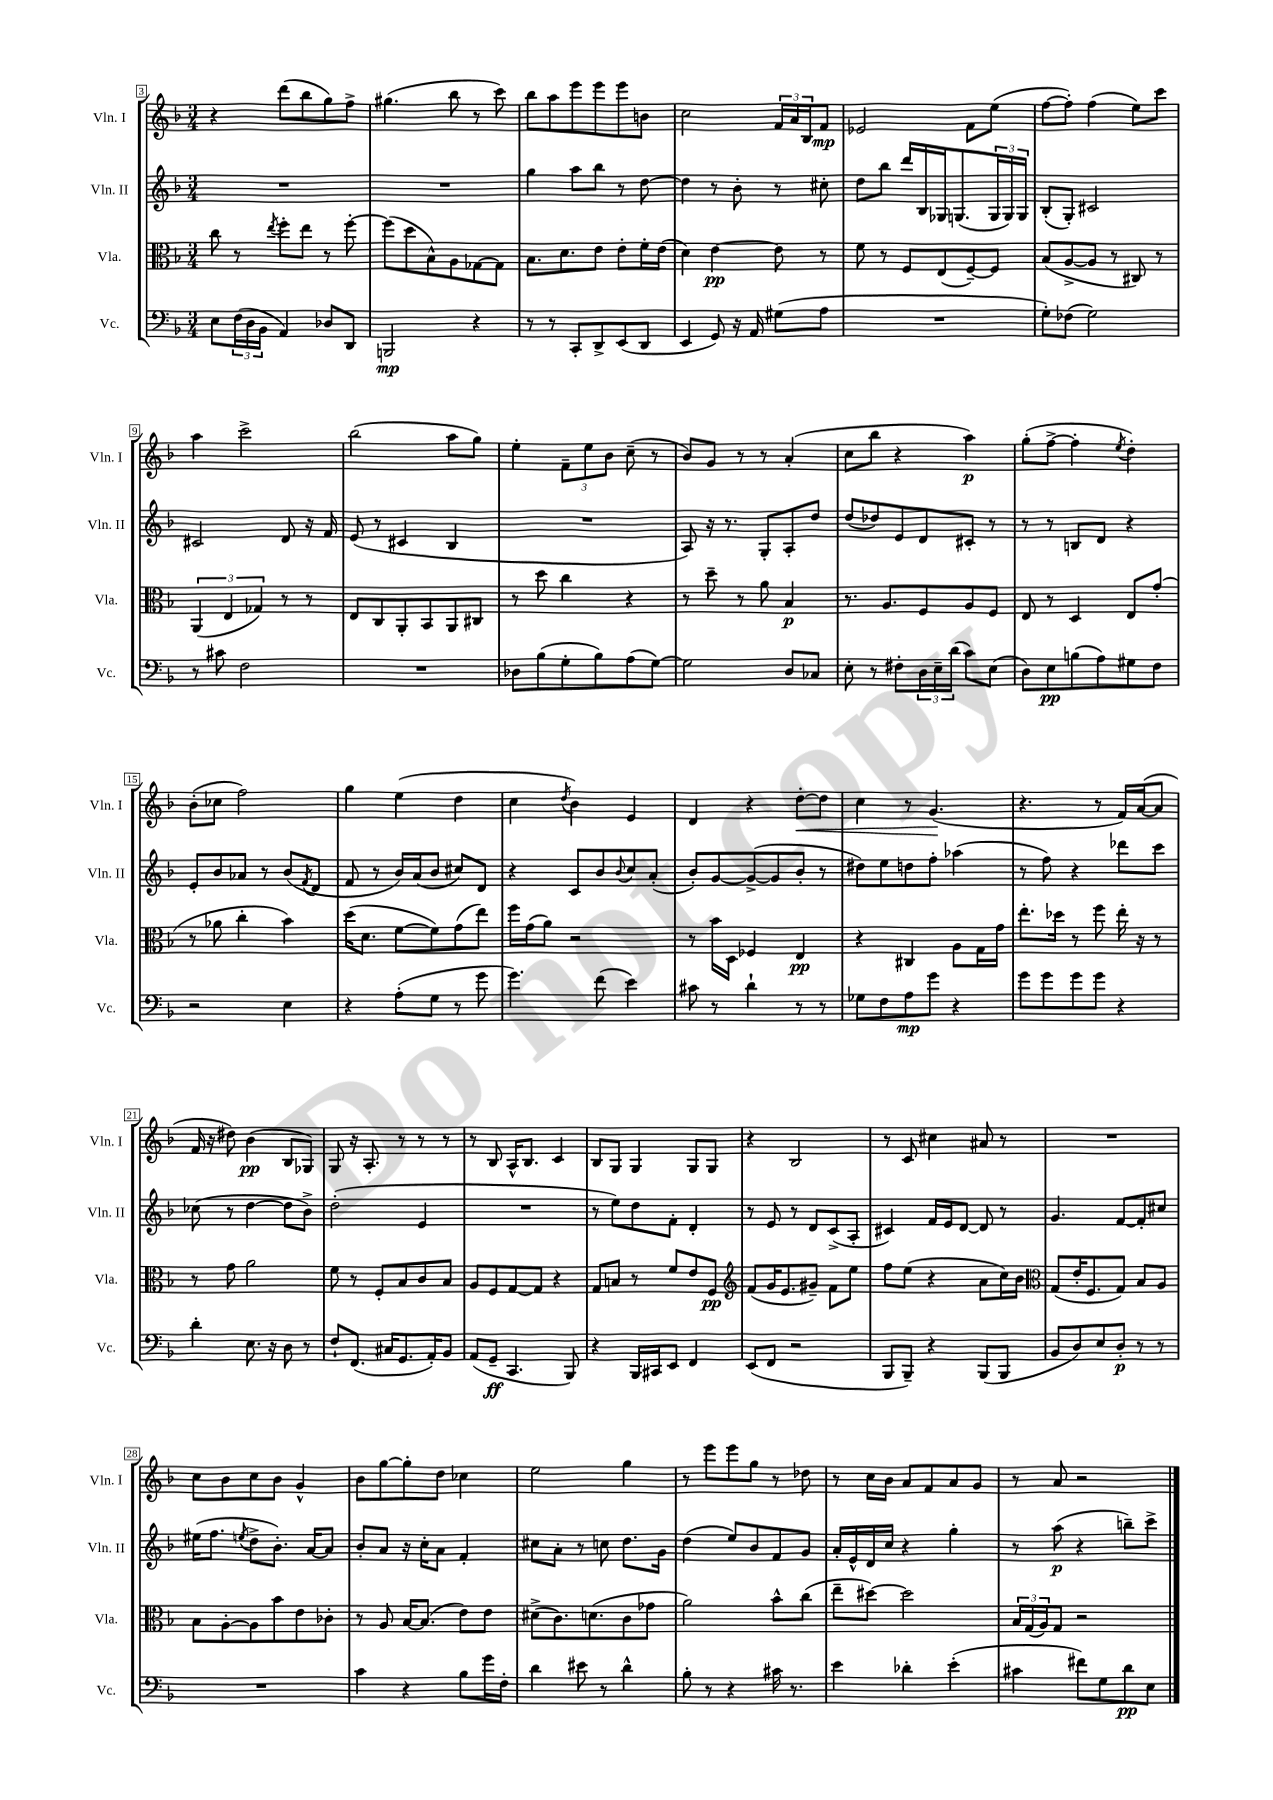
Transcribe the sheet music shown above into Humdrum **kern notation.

**kern	**dynam	**kern	**dynam	**kern	**dynam	**kern	**dynam
*part4	*part4	*part3	*part3	*part2	*part2	*part1	*part1
*staff4	*staff4	*staff3	*staff3	*staff2	*staff2	*staff1	*staff1
*I"Vc.	*	*I"Vla.	*	*I"Vln. II	*	*I"Vln. I	*
*I'Vc.	*	*I'Vla.	*	*I'Vln. II	*	*I'Vln. I	*
*clefF4	*	*clefC3	*	*clefG2	*	*clefG2	*
*k[b-]	*	*k[b-]	*	*k[b-]	*	*k[b-]	*
*M3/4	*	*M3/4	*	*M3/4	*	*M3/4	*
=3	=3	=3	=3	=3	=3	=3	=3
8E\L	.	8cc\	.	2.r	.	4r	.
(24F\L	.	8r	.	.	.	.	.
24D\	.	.	.	.	.	.	.
24BB-\JJ	.	.	.	.	.	.	.
.	.	8qee/	.	.	.	.	.
4AA/)	.	8ff'\L	.	.	.	(8ddd\L	.
.	.	8ee\J	.	.	.	8bb-\	.
8D-X/L	.	8r	.	.	.	8gg\)	.
8DD/J	.	[8ff'\	.	.	.	8ff^\J	.
=4	=4	=4	=4	=4	=4	=4	=4
2BBBn/	mp	(8ff\L]	.	2.r	.	(4.gg#X\	.
.	.	8dd\	.	.	.	.	.
.	.	8B-^^\)	.	.	.	.	.
.	.	8A\	.	.	.	8bb-\	.
4r	.	[8G-X\	.	.	.	8r	.
.	.	8G-\J]	.	.	.	8ccc\)	.
=5	=5	=5	=5	=5	=5	=5	=5
8r	.	8.B-\L	.	4gg\	.	8bb-\L	.
8r	.	.	.	.	.	8aa\	.
.	.	8.d\	.	.	.	.	.
8CC'/L	.	.	.	8aa\L	.	8eee\	.
8DD^/	.	8e\J	.	8bb-\J	.	8eee\	.
(8EE/	.	8e'\L	.	8r	.	8eee\	.
8DD/J	.	16f'\L	.	[8dd\	.	8bn\J	.
.	.	(16e\JJ	.	.	.	.	.
=6	=6	=6	=6	=6	=6	=6	=6
4EE/	.	4d\)	.	4dd\]	.	2cc\	.
8GG/)	.	[4e\	pp	8r	.	.	.
16r	.	.	.	8b-'\	.	.	.
16AA/	.	.	.	.	.	.	.
(8G#X\L	.	8e\]	.	8r	.	24f/LL	.
.	.	.	.	.	.	24a/	.
.	.	.	.	.	.	24B-/J	.
8A\J	.	8r	.	8cc#X'\	.	8f/J	mp
=7	=7	=7	=7	=7	=7	=7	=7
2.r	.	8f\	.	8dd\L	.	2e-X/	.
.	.	8r	.	8bb-\J	.	.	.
.	.	8F/L	.	16ddd/LL	.	.	.
.	.	.	.	16B-/	.	.	.
.	.	(8E/	.	16G-X/J	.	.	.
.	.	.	.	(8.Gn/	.	.	.
.	.	[8F~/)	.	.	.	8f\L	.
.	.	8F/J]	.	24G/L	.	(8ee\J	.
.	.	.	.	24G/)	.	.	.
.	.	.	.	24G/JJ	.	.	.
=8	=8	=8	=8	=8	=8	=8	=8
8G'\L)	.	(8B-/L	.	(8B-'/L	.	[8ff\L	.
(8F-X\J	.	[8A^/	.	8G'/J)	.	8ff'\J])	.
2G\)	.	8A/J]	.	2c#X/	.	(4ff\	.
.	.	8r	.	.	.	.	.
.	.	8C#X/)	.	.	.	8ee\L)	.
.	.	8r	.	.	.	8ccc\J	.
!!LO:LB:g=z
=9	=9	=9	=9	=9	=9	=9	=9
8r	.	(6AA/	.	2c#X/	.	4aa\	.
8c#X\	.	.	.	.	.	.	.
.	.	6E/	.	.	.	.	.
2F\	.	.	.	.	.	2ccc^\	.
.	.	6G-X/)	.	.	.	.	.
.	.	8r	.	8d/	.	.	.
.	.	8r	.	16r	.	.	.
.	.	.	.	16f/	.	.	.
=10	=10	=10	=10	=10	=10	=10	=10
2.r	.	8E/L	.	(8e/	.	(2bb-\	.
.	.	8C/	.	8r	.	.	.
.	.	8AA'/	.	4c#X/	.	.	.
.	.	8BB-/	.	.	.	.	.
.	.	8AA/	.	4B-/	.	8aa\L	.
.	.	8C#X/J	.	.	.	8gg\J)	.
=11	=11	=11	=11	=11	=11	=11	=11
8D-X\L	.	8r	.	2.r	.	4ee'\	.
(8B-\	.	8dd\	.	.	.	.	.
8G'\	.	4cc\	.	.	.	12f~\L	.
.	.	.	.	.	.	12ee\	.
8B-\)	.	.	.	.	.	.	.
.	.	.	.	.	.	12b-\J	.
(8A\	.	4r	.	.	.	(8cc~\	.
[8G\J)	.	.	.	.	.	8r	.
=12	=12	=12	=12	=12	=12	=12	=12
2G\]	.	8r	.	8A/)	.	8b-/L)	.
.	.	8dd~\	.	16r	.	8g/J	.
.	.	.	.	8.r	.	.	.
.	.	8r	.	.	.	8r	.
.	.	8a\	.	8G'/L	.	8r	.
8D/L	.	4B-/	p	8A'/	.	(4a'/	.
8C-X/J	.	.	.	8dd/J	.	.	.
=13	=13	=13	=13	=13	=13	=13	=13
8E'\	.	8.r	.	(8dd/L	.	8cc\L	.
8r	.	.	.	8dd-X/)	.	8bb-\J	.
.	.	8.A/L	.	.	.	.	.
8F#X'\L	.	.	.	8e/	.	4r	.
24D\L	.	8F/	.	8d/	.	.	.
24E~\	.	.	.	.	.	.	.
(24d\JJ	.	.	.	.	.	.	.
8c\L)	.	8A/	.	8c#X'/J	.	4aa\)	p
(8E\J	.	8F/J	.	8r	.	.	.
=14	=14	=14	=14	=14	=14	=14	=14
8D\L)	.	8E/	.	8r	.	(8gg'\L	.
8E\	pp	8r	.	8r	.	[8ff^\J	.
(8Bn\	.	4D/	.	8Bn/L	.	4ff'\]	.
8A\)	.	.	.	8d/J	.	.	.
.	.	.	.	.	.	8qee/	.
8G#X\	.	8E/L	.	4r	.	4dd'\)	.
8F\J	.	(8g'/J	.	.	.	.	.
!!LO:LB:g=z
=15	=15	=15	=15	=15	=15	=15	=15
2r	.	8r	.	8e'/L	.	(8b-'\L	.
.	.	8a-X\	.	8b-/	.	8cc-X\J	.
.	.	4cc'\	.	8a-X/J	.	2ff\)	.
.	.	.	.	8r	.	.	.
4E\	.	4b-\)	.	(8b-/L	.	.	.
.	.	.	.	8qf/	.	.	.
.	.	.	.	8d/J	.	.	.
=16	=16	=16	=16	=16	=16	=16	=16
4r	.	(16dd\KL	.	8f/	.	4gg\	.
.	.	8.d\J	.	.	.	.	.
.	.	.	.	8r	.	.	.
(8A'\L	.	[8f\L	.	16b-/LL)	.	(4ee\	.
.	.	.	.	(16a/J	.	.	.
8G\J	.	8f\])	.	8b-/J	.	.	.
8r	.	(8g\	.	8cc#X/L)	.	4dd\	.
8g\	.	8ee\J)	.	8d/J	.	.	.
=17	=17	=17	=17	=17	=17	=17	=17
4.g\)	.	16ff\LL	.	4r	.	4cc\	.
.	.	(16g\J	.	.	.	.	.
.	.	8a\J)	.	.	.	.	.
.	.	.	.	.	.	8qdd/	.
.	.	2r	.	8c/L	.	4b-\)	.
(8f\	.	.	.	8b-/	.	.	.
.	.	.	.	8qqb-/	.	.	.
4e\)	.	.	.	8cc/	.	4e/	.
.	.	.	.	(8a'/J	.	.	.
=18	=18	=18	=18	=18	=18	=18	=18
8c#X\	.	8r	.	8b-'/L)	.	4d/	.
8r	.	16b-\LL	.	[8g/	.	.	.
.	.	16D\JJ	.	.	.	.	.
4d`\	.	4F-X/	.	(8g^/_	.	4r	.
.	.	.	.	8g/]	.	.	.
!	!	!	!	!	!	!	!LO:HP:b
8r	.	4E/	pp	8b-'/J	.	[8dd'\L	<
8r	.	.	.	8r	.	8dd\J]	.
=19	=19	=19	=19	=19	=19	=19	=19
8G-X\L	.	4r	.	8dd#X\L)	.	4cc\	.
8F\	.	.	.	8ee\	.	.	.
8A\	mp	4C#X/	.	8ddn\	.	8r	.
8g\J	.	.	.	8ff'\J	.	(4.g/	.
4r	.	8A\L	.	(4aa-X\	.	.	.
.	.	16G\L	.	.	.	.	.
.	.	16g\JJ	.	.	.	.	.
.	.	.	.	.	.	.	[
=20	=20	=20	=20	=20	=20	=20	=20
8g\L	.	8.ee'\L	.	8r	.	4.r	.
8g\	.	.	.	8ff\)	.	.	.
.	.	16dd-X\Jk	.	.	.	.	.
8g\	.	8r	.	4r	.	.	.
8g\J	.	8ff\	.	.	.	8r	.
4r	.	16ee'\	.	8ddd-X\L	.	16f/LL)	.
.	.	16r	.	.	.	([16a/J	.
.	.	8r	.	8ccc\J	.	8a/J]	.
!!LO:LB:g=z
=21	=21	=21	=21	=21	=21	=21	=21
4d'\	.	8r	.	(8cc-X\	.	16f/	.
.	.	.	.	.	.	16r	.
.	.	8g\	.	8r	.	8dd#X\)	.
8.E\	.	2a\	.	[4dd\	.	(4b-\	pp
16r	.	.	.	.	.	.	.
8D\	.	.	.	8dd\L]	.	8B-/L	.
8r	.	.	.	8b-^\J)	.	8G-X/J)	.
=22	=22	=22	=22	=22	=22	=22	=22
8F`/L	.	8f\	.	(2dd'\	.	8G/	.
(8.FF/J	.	8r	.	.	.	16r	.
.	.	.	.	.	.	8.A'/	.
.	.	8F'/L	.	.	.	.	.
16C#X/KL	.	.	.	.	.	.	.
8.GG/	.	8B-/	.	.	.	8r	.
.	.	8c/	.	4e/	.	8r	.
16AA'/K)	.	.	.	.	.	.	.
8BB-/J	.	8B-/J	.	.	.	8r	.
=23	=23	=23	=23	=23	=23	=23	=23
(8AA/L	.	8A/L	.	2.r	.	8r	.
8GG~/J	ff	8F/	.	.	.	8B-/	.
4.CC/	.	[8G/	.	.	.	16A^^/KL	.
.	.	.	.	.	.	8.B-/J	.
.	.	8G/J]	.	.	.	.	.
.	.	4r	.	.	.	4c/	.
8BBB-/)	.	.	.	.	.	.	.
=24	=24	=24	=24	=24	=24	=24	=24
4r	.	8G/L	.	8r	.	8B-/L	.
.	.	8Bn/J	.	8ee\L)	.	8G/J	.
16BBB-/LL	.	8r	.	8dd\	.	4G/	.
16CC#X/J	.	.	.	.	.	.	.
8EE/J	.	8f/L	.	8f'\J	.	.	.
4FF/	.	8e/	.	4d'/	.	8G/L	.
.	.	8F/J	pp	.	.	8G/J	.
=25	=25	=25	=25	=25	=25	=25	=25
*	*	*clefG2	*	*	*	*	*
(8EE/L	.	(8f/L	.	8r	.	4r	.
8FF/J	.	16g/K	.	8e/	.	.	.
.	.	8.e/	.	.	.	.	.
2r	.	.	.	8r	.	2B-/	.
.	.	8g#X~/J)	.	8d/L	.	.	.
.	.	8f\L	.	(8c^/	.	.	.
.	.	8ee\J	.	8A'/J	.	.	.
=26	=26	=26	=26	=26	=26	=26	=26
8BBB-/L	.	8ff\L	.	4c#X/)	.	8r	.
8BBB-~/J)	.	(8ee\J	.	.	.	8c/	.
4r	.	4r	.	16f/LL	.	4cc#X\	.
.	.	.	.	16e/J	.	.	.
.	.	.	.	[8d/J	.	.	.
(8BBB-/L	.	8a\L	.	8d/]	.	8a#X/	.
8BBB-/J	.	16cc\L)	.	8r	.	8r	.
.	.	16b-\JJ	.	.	.	.	.
=27	=27	=27	=27	=27	=27	=27	=27
*	*	*clefC3	*	*	*	*	*
8BB-/L	.	(8G/L	.	4.g/	.	2.r	.
8D/)	.	16e'/K	.	.	.	.	.
.	.	8.F/	.	.	.	.	.
8E/	.	.	.	.	.	.	.
8D'/J	p	8G/J)	.	[8f/L	.	.	.
8r	.	8B-/L	.	8f'/]	.	.	.
8r	.	8A/J	.	8cc#X/J	.	.	.
!!LO:LB:g=z
=28	=28	=28	=28	=28	=28	=28	=28
2.r	.	8B-\L	.	(16ee#X\KL	.	8cc\L	.
.	.	.	.	8.ff\J	.	.	.
.	.	[8A'\	.	.	.	8b-\	.
.	.	.	.	8qeen/	.	.	.
.	.	8A\]	.	8dd^\L	.	8cc\	.
.	.	8b-\	.	8.b-'\J)	.	8b-\J	.
.	.	8e\	.	.	.	4g^^/	.
.	.	.	.	[16a/KL	.	.	.
.	.	8c-X'\J	.	8a/J]	.	.	.
=29	=29	=29	=29	=29	=29	=29	=29
4c\	.	8r	.	8b-'/L	.	8b-\L	.
.	.	8A/	.	8a/J	.	[8gg\	.
4r	.	[16B-/KL	.	16r	.	8gg'\]	.
.	.	(8.B-/J]	.	16cc'\KL	.	.	.
.	.	.	.	8a\J	.	8dd\J	.
8B-\L	.	8e\L)	.	4f'/	.	4cc-X\	.
16g\L	.	8e\J	.	.	.	.	.
16F'\JJ	.	.	.	.	.	.	.
=30	=30	=30	=30	=30	=30	=30	=30
4d\	.	(8d#X^\L	.	8cc#X\L	.	2ee\	.
.	.	8.c\)	.	8a'\J	.	.	.
8e#X\	.	.	.	8r	.	.	.
.	.	(8.dn\	.	.	.	.	.
8r	.	.	.	8ccn\	.	.	.
4d^^\	.	8c\	.	8.dd\L	.	4gg\	.
.	.	8g-X\J	.	.	.	.	.
.	.	.	.	16g\Jk	.	.	.
=31	=31	=31	=31	=31	=31	=31	=31
8B-'\	.	2a\)	.	(4dd\	.	8r	.
8r	.	.	.	.	.	8eee\L	.
4r	.	.	.	8ee/L)	.	8eee\	.
.	.	.	.	8b-/	.	8gg\J	.
16c#X\	.	8b-^^\L	.	8f/	.	8r	.
8.r	.	.	.	.	.	.	.
.	.	(8cc\J	.	8g/J	.	8dd-X\	.
=32	=32	=32	=32	=32	=32	=32	=32
4e\	.	8ee~\L	.	16a'/LL	.	8r	.
.	.	.	.	16e^^/	.	.	.
.	.	[8dd#X\J)	.	16d/	.	16cc\LL	.
.	.	.	.	16cc/JJ	.	16b-\JJ	.
4d-X'\	.	2dd#\]	.	4r	.	8a/L	.
.	.	.	.	.	.	8f/	.
(4e'\	.	.	.	4gg'\	.	8a/	.
.	.	.	.	.	.	8g/J	.
=33	=33	=33	=33	=33	=33	=33	=33
4c#X\	.	24B-/LL	.	8r	.	8r	.
.	.	(24G/	.	.	.	.	.
.	.	24A/J)	.	.	.	.	.
.	.	8G/J	.	(8aa\	p	8a/	.
8f#X\L)	.	2r	.	4r	.	2r	.
8G\	.	.	.	.	.	.	.
8d\	pp	.	.	8bbn~\L)	.	.	.
8E\J	.	.	.	8ccc^\J	.	.	.
==	==	==	==	==	==	==	==
*-	*-	*-	*-	*-	*-	*-	*-
